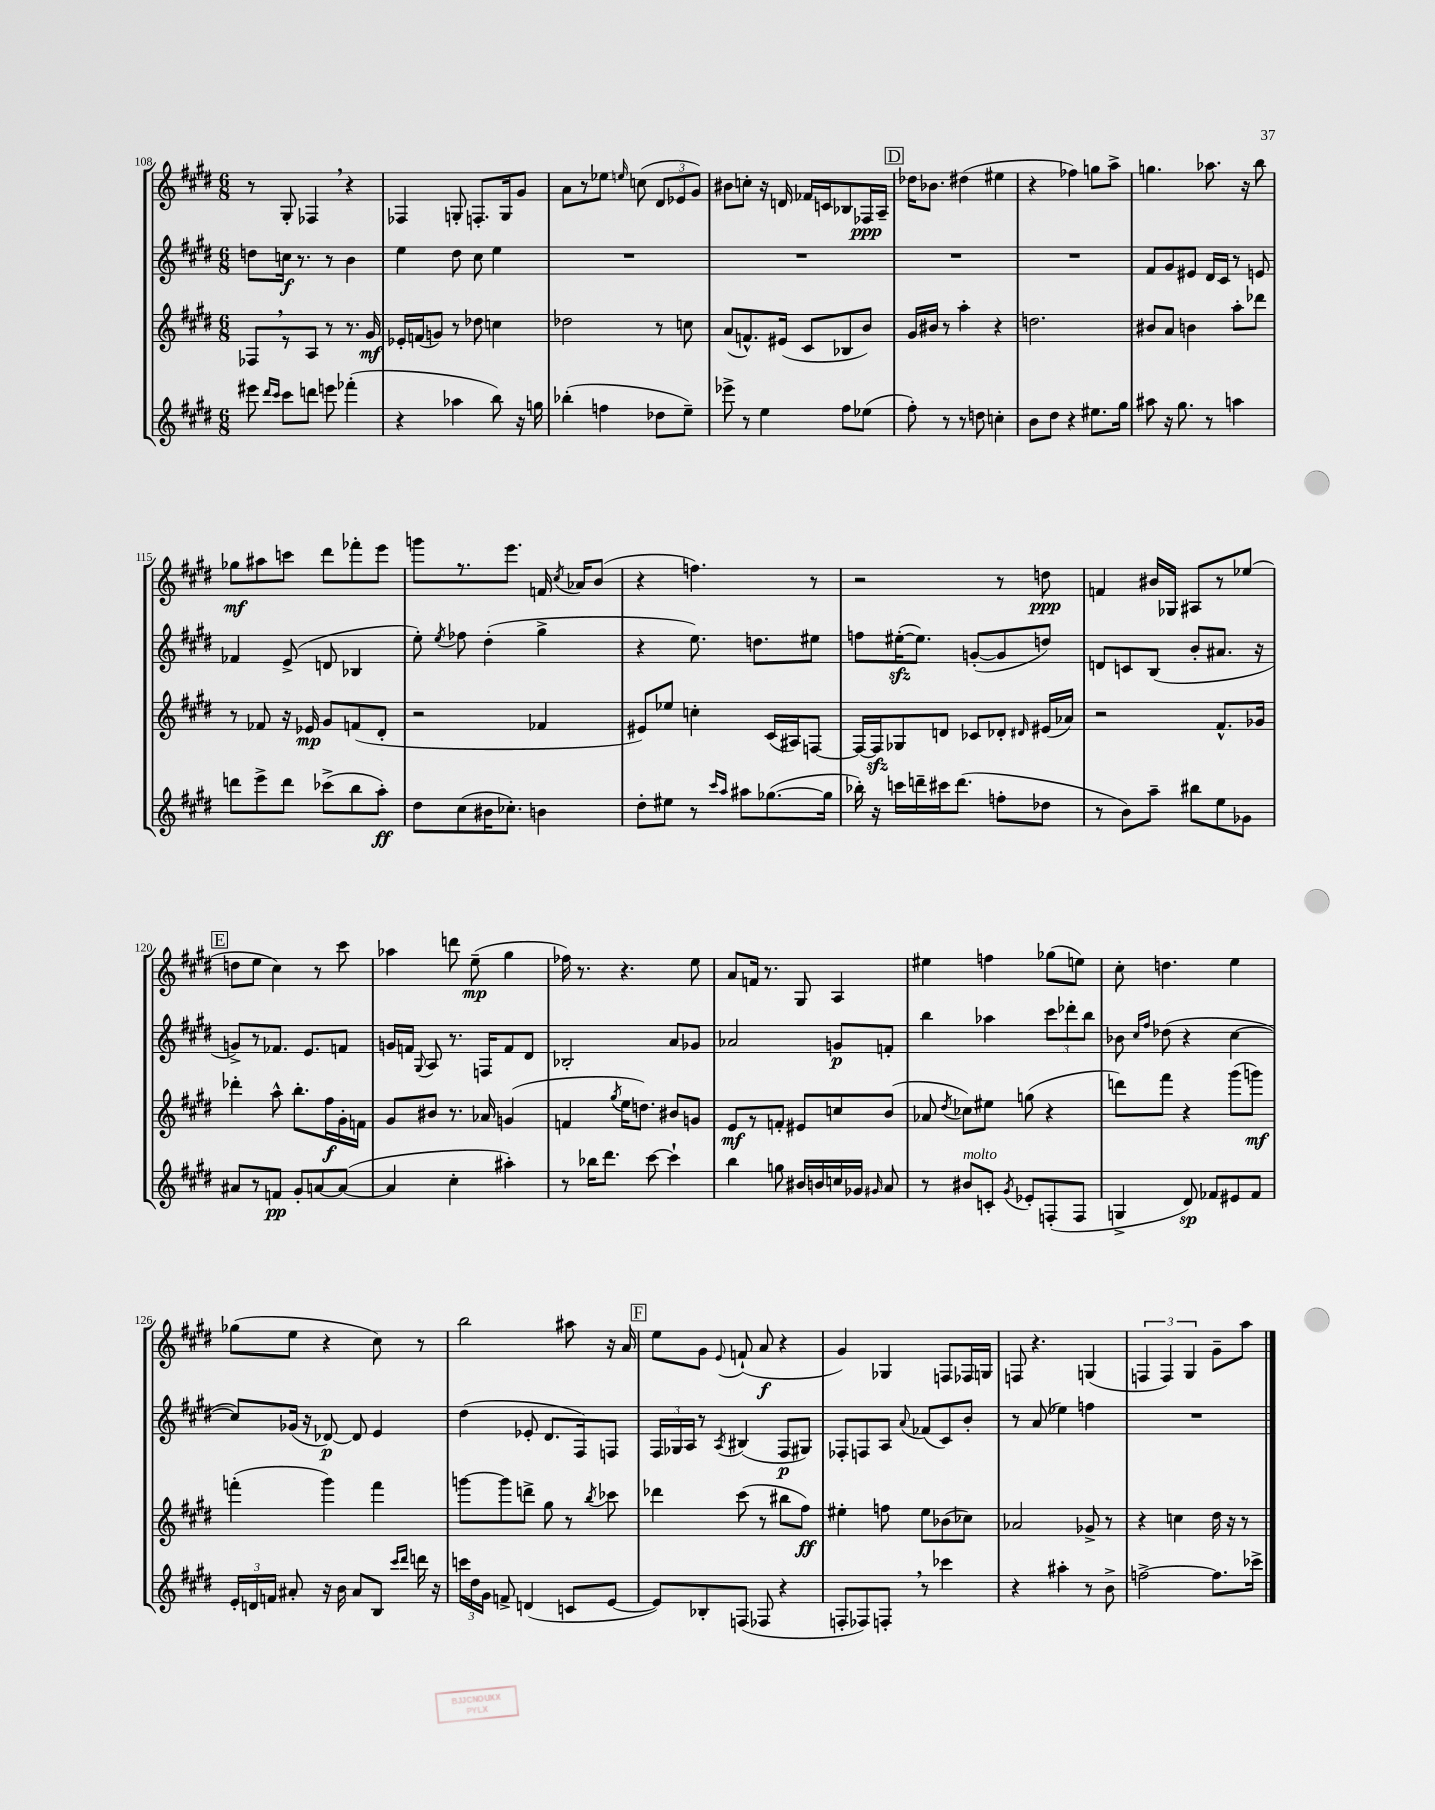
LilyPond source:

<<
\new StaffGroup <<
\new Staff = "s0" {
    \clef treble \key e \major \numericTimeSignature \time 6/8
    \autoBeamOff r8 gis8-. fes4 \breathe r4 |
    fes4 g8-. f8.[-. g16 gis'8] |
    a'8[ r8 ees''8] \grace { e''16 } c''8( \tuplet 3/2 { dis'8[ ees'8 gis'8]) } |
    bis'8[ c''8]-. r16 d'16 fes'16[ c'16 bes8 fes16\ppp a16]-- |
    \mark \markup { \box "D" } des''16[ bes'8.] dis''4( eis''4 |
    r4 fes''4) g''8[ a''8]-> |
    g''4. aes''8. r16 b''8 |
    ges''8[\mf ais''8 c'''8] dis'''8[ fes'''8-. e'''8] |
    g'''8[ r8. e'''8.] f'16 \acciaccatura { cis''8 } aes'16[ b'8]( |
    r4 f''4.) r8 |
    r2 r8 d''8\ppp |
    f'4 bis'16[ ges16] ais8[ r8 ees''8]( |
    \mark \markup { \box "E" } d''8[ e''8] cis''4) r8 cis'''8 |
    aes''4 d'''8 e''8--\mp( gis''4 |
    fes''16) r8. r4. e''8 |
    a'8[ f'16] r8. gis8 a4 |
    eis''4 f''4 ges''8[( e''8]) |
    cis''8-. d''4. e''4 |
    ges''8[( e''8] r4 cis''8) r8 |
    b''2 ais''8 r16 a'16 |
    \mark \markup { \box "F" } e''8[ gis'8] \appoggiatura { e'8 } f'8-!( a'8\f r4 |
    gis'4) ges4 f8[ fes16 g16] |
    f8 r4. g4( |
    \tuplet 3/2 { f4 f4) gis4 } gis'8[-- a''8] \bar "|." |
}
\new Staff = "s1" {
    \clef treble \key e \major \numericTimeSignature \time 6/8
    \autoBeamOff d''8[ c''16]\f r8. r8 b'4 |
    e''4 dis''8 cis''8 e''4 |
    R2. |
    R2. |
    \mark \markup { \box "D" } R2. |
    R2. |
    fis'8[ gis'8 eis'8] dis'16[ cis'16] r8 e'8 |
    fes'4 e'8->( d'8 bes4 |
    e''8-.) \acciaccatura { e''8 } fes''8 dis''4-.( gis''4-> |
    r4 e''8.) d''8.[ eis''8] |
    f''8[ eis''16~-.\sfz( eis''8.]) g'8[~-.( g'8 d''8]) |
    d'8[ c'8 b8]( b'8[-. ais'8.] r16 |
    \mark \markup { \box "E" } g'8[->) r8 fes'8.] e'8.[ f'8] |
    g'16[ f'16] \appoggiatura { gis8 } a8 r8. f16[ f'8 dis'8] |
    bes2-. a'8[ ges'8] |
    aes'2 g'8[\p f'8]-. |
    b''4 aes''4 \tuplet 3/2 { cis'''8[ des'''8-. b''8] } |
    bes'8 \grace { cis''16[ fis''16] } des''8( r4 cis''4~ |
    cis''8[) ges'16]( r16 des'8~\p) des'8 e'4 |
    dis''4( ees'8-. dis'8.[ fis16) f8] |
    \mark \markup { \box "F" } \tuplet 3/2 { fis16[ ges16 a16] } r8 \acciaccatura { a8 } bis4( fis8[\p gis8]) |
    fes8[-. f8 a8] \appoggiatura { a'8 } fes'8[( cis'8) b'8]-. |
    r8 a'8( ees''4) f''4 |
    R2. \bar "|." |
}
\new Staff = "s2" {
    \clef treble \key e \major \numericTimeSignature \time 6/8
    \autoBeamOff fes8[ \breathe r8 a8] r8 r8. gis'16\mf |
    ees'16[-. f'16( g'8]) r8 des''8 c''4 |
    des''2 r8 c''8 |
    a'8[( f'8.-^) eis'16]( cis'8[ bes8 b'8]) |
    \mark \markup { \box "D" } gis'16[ bis'16] r8 a''4-. r4 |
    d''2. |
    bis'8[ a'8] b'4 a''8[-. des'''8] |
    r8 fes'8 r16 ees'16\mp gis'8[ f'8( dis'8]-. |
    r2 fes'4 |
    eis'8[) ees''8] c''4-. cis'16[( ais16) f8]~ |
    f16[~ f16\sfz ges8 d'8] ces'8[ des'8]-. \grace { dis'16 } eis'16[( aes'16]) |
    r2 fis'8.[-^ ges'16] |
    \mark \markup { \box "E" } des'''4-. a''8-^ b''8.[-. fis''16\f gis'16-. f'16] |
    gis'8[ bis'8] r8. aes'16 g'4( |
    f'4 \acciaccatura { gis''8 } e''16[ d''8.]) bis'8[ g'8] |
    e'8[\mf r8 f'8]-. eis'8[ c''8 b'8]( |
    aes'8 \acciaccatura { dis''8 } ces''8[) eis''8] g''8( r4 |
    d'''8[) fis'''8] r4 gis'''8[( g'''8]\mf) |
    f'''4-.( gis'''4) f'''4 |
    g'''8[~ g'''8 d'''8]-> gis''8 r8 \acciaccatura { b''8 } ces'''8 |
    \mark \markup { \box "F" } des'''4 cis'''8( r8 bis''8[ fis''8]\ff) |
    eis''4-. f''8 eis''8[ bes'8( ces''8]) |
    aes'2 ges'8-> r8 |
    r4 c''4 dis''16 r16 r8 \bar "|." |
}
\new Staff = "s3" {
    \clef treble \key e \major \numericTimeSignature \time 6/8
    \autoBeamOff eis'''8 \grace { dis'''16[ cis'''16] } cis'''8[ d'''8] e'''8 fes'''4-.( |
    r4 aes''4 b''8) r16 g''16 |
    bes''4-.( f''4 des''8[ e''8]--) |
    ees'''8-> r8 e''4 fis''8[ ees''8]( |
    \mark \markup { \box "D" } fis''8-.) r8 r8 d''8 c''4-. |
    b'8[ dis''8] r4 eis''8.[ gis''16] |
    ais''8 r16 gis''8. r8 a''4 |
    d'''8[ e'''8-> d'''8] ces'''8[->( b''8 a''8]-.\ff) |
    dis''8[ cis''8( bis'16 ces''8.]-.) b'4 |
    dis''8[-. eis''8] r8 \grace { cis'''16[ a''16] } ais''8[ ges''8.~( ges''16] |
    bes''16-.) r16 c'''16[ d'''16-- cis'''16 d'''8.]( f''8[-. des''8] |
    r8 b'8[) a''8]-- bis''8[ e''8 ges'8] |
    \mark \markup { \box "E" } ais'8[ r8 f'8]\pp gis'8[-. a'8~ a'8]~( |
    a'4 cis''4-. ais''4-.) |
    r8 bes''16[ dis'''8.] cis'''8~ cis'''4-! |
    b''4 g''8 bis'16[ b'16 c''16 ges'16] \grace { gis'16 } a'8 |
    r8 bis'8[^\markup { \italic "molto" } c'8]-. \acciaccatura { gis'8 } ees'8[-. f8-.( f8] |
    g4-> dis'8\sp) fes'8[ eis'8 fes'8] |
    \tuplet 3/2 { e'16[-. d'16 f'16] } ais'8-. r16 b'16 ais'8[ b8] \grace { cis'''16[ dis'''16] } d'''16 r16 |
    \tuplet 3/2 { c'''16[ dis''16 gis'16] } f'8-> d'4( c'8[ e'8]~ |
    \mark \markup { \box "F" } e'8[) bes8-. f8]( fes8 r4 |
    f8[-. fes8) f8]-. \breathe r8 ces'''4 |
    r4 ais''4-. r8 b'8-> |
    f''2~-> f''8.[ ces'''16]-> \bar "|." |
}
>>
>>
\layout { \context { \Score currentBarNumber = #108 } }
